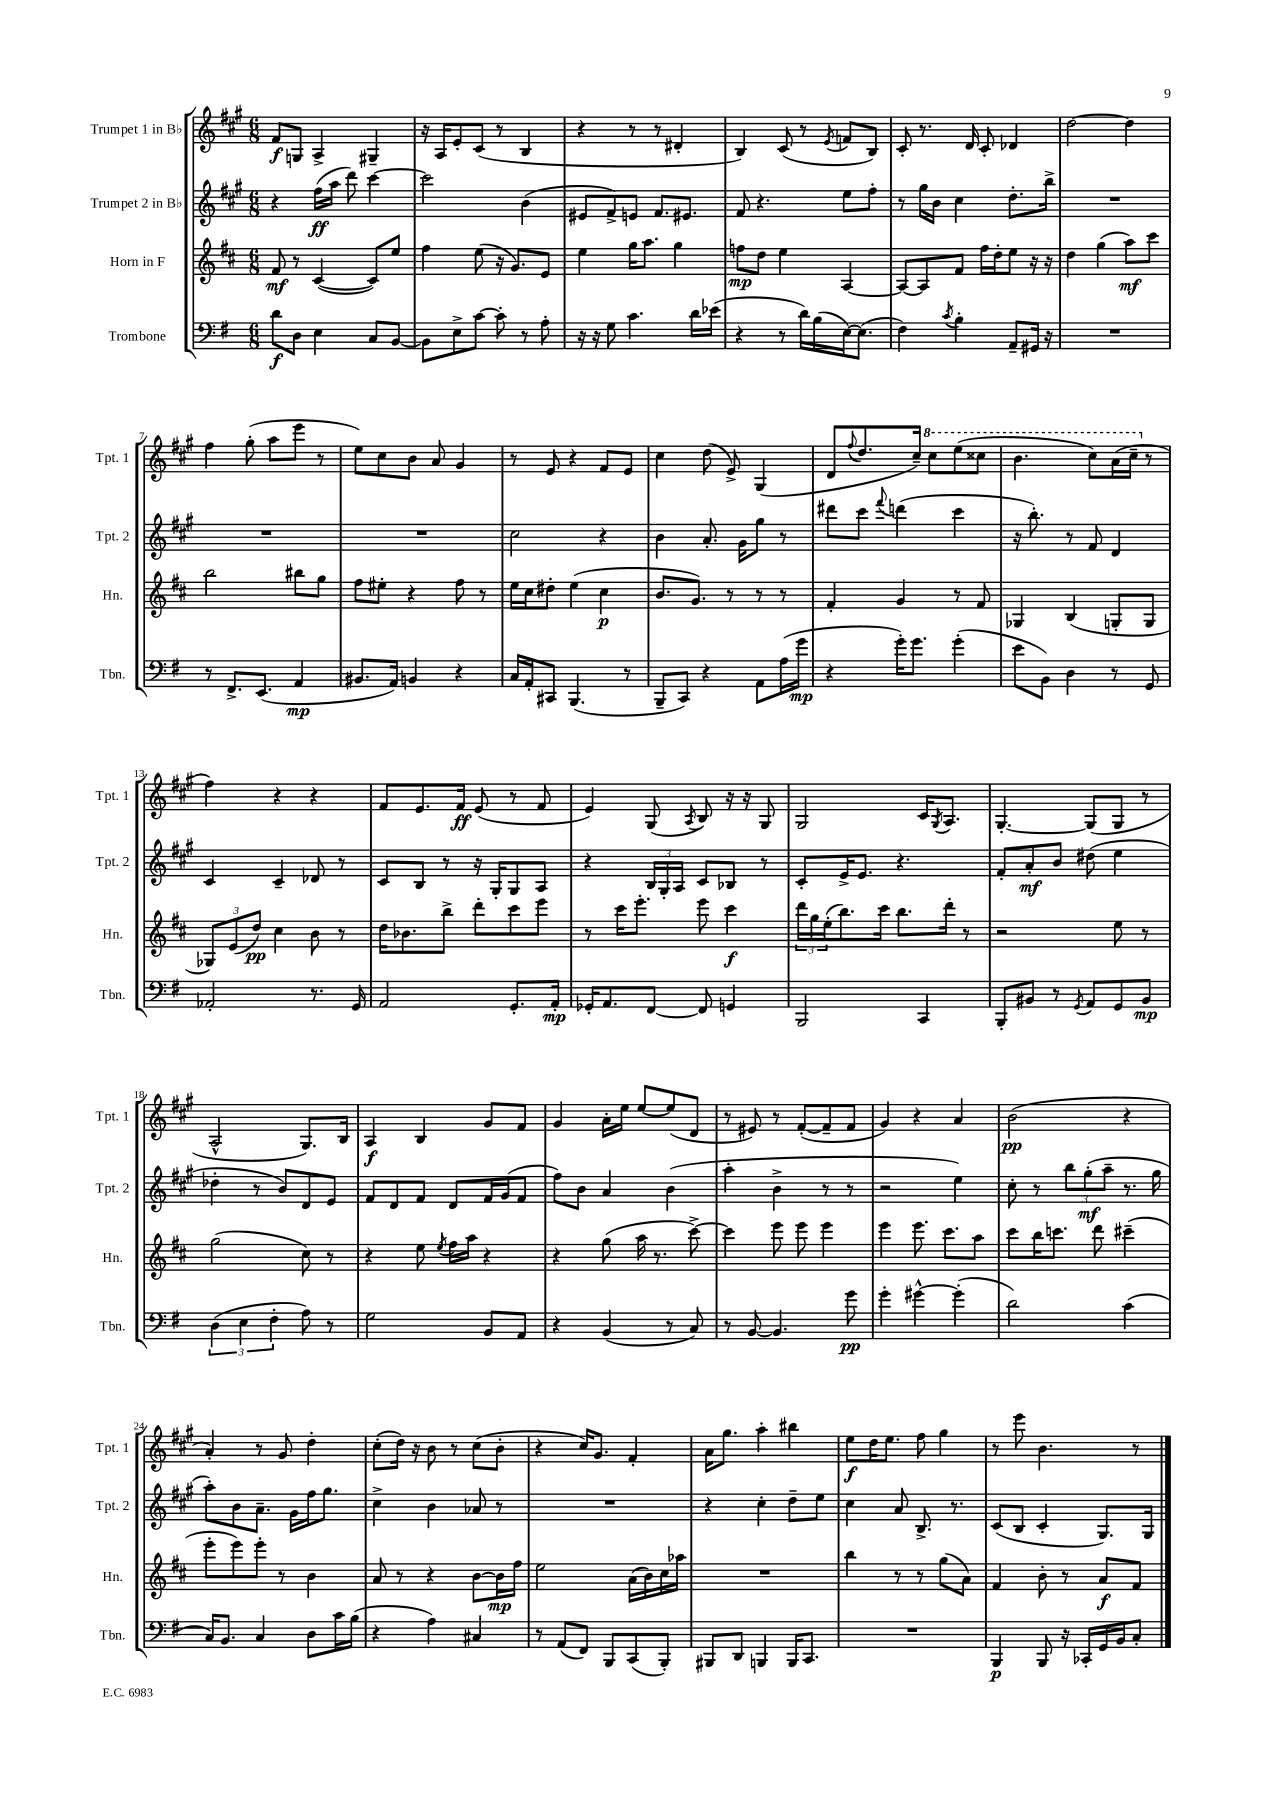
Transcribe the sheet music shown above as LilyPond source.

<<
\new StaffGroup <<
\new Staff = "s0" \with { instrumentName = "Trumpet 1 in Bb" shortInstrumentName = "Tpt. 1" } {
    \clef treble \key a \major \numericTimeSignature \time 6/8
    fis'8\f g8 a4-> gis4-- |
    r16 a16 e'8-. cis'8( r8 b4 |
    r4 r8 r8 dis'4-. |
    b4) cis'8( r8 \acciaccatura { e'8 } f'8 b8) |
    cis'8-. r8. d'16 cis'8-. des'4 |
    d''2~ d''4 |
    fis''4 gis''8-.( a''8 e'''8 r8 |
    e''8) cis''8 b'8 a'8 gis'4 |
    r8 e'8 r4 fis'8 e'8 |
    cis''4 d''8( e'8->) gis4( |
    d'8 \appoggiatura { fis''8 } d''8. cis''16--) \ottava #1 cis'''8 e'''8( cisis'''8 |
    b''4. cis'''8) a''16( cis'''16-- \ottava #0 r8 |
    fis''4) r4 r4 |
    fis'8 e'8. fis'16\ff e'8( r8 fis'8 |
    e'4) gis8( \acciaccatura { a8 } b8) r16 r16 gis8 |
    gis2 cis'16 \acciaccatura { gis8 } a8. |
    gis4.~-. gis8( gis8 r8 |
    a2-^ gis8.) b16 |
    a4\f b4 gis'8 fis'8 |
    gis'4 a'16-. e''16 e''8~ e''8( d'8 |
    r8 eis'8) r8 fis'8~-.( fis'8-- fis'8 |
    gis'4) r4 a'4 |
    b'2\pp( r4 |
    a'4-.) r8 gis'8 d''4-. |
    cis''8-.( d''16) r16 b'8 r8 cis''8( b'8-. |
    r4 cis''16) gis'8. fis'4-. |
    a'16 gis''8. a''4-. bis''4 |
    e''8\f d''16 e''8. fis''8 gis''4 |
    r8 e'''8 b'4. r8 \bar "|." |
}
\new Staff = "s1" \with { instrumentName = "Trumpet 2 in Bb" shortInstrumentName = "Tpt. 2" } {
    \clef treble \key a \major \numericTimeSignature \time 6/8
    r4 fis''16\ff( a''16 d'''8) cis'''4~ |
    cis'''2 b'4( |
    eis'8 fis'8->) e'8 fis'8. eis'8. |
    fis'8 r4. e''8 fis''8-. |
    r8 gis''16 b'16 cis''4 d''8.-. b''16-> |
    R2. |
    R2. |
    R2. |
    cis''2 r4 |
    b'4 a'8.-. gis'16 gis''8 r8 |
    dis'''8 cis'''8 \appoggiatura { fis'''8 } d'''4( cis'''4 |
    r16 b''8.-.) r8 fis'8 d'4 |
    cis'4 cis'4-- des'8 r8 |
    cis'8 b8 r8 r16 gis16-. gis8 a8 |
    r4 \tuplet 3/2 { b16 gis16-. a16 } cis'8 bes8 r8 |
    cis'8-. e'16-> e'8. r4. |
    fis'8-. a'8-.\mf b'8 dis''8( e''4 |
    des''4-. r8 b'8) d'8 e'8 |
    fis'8 d'8 fis'8 d'8 fis'16 gis'16( fis'8 |
    fis''8) b'8 a'4 b'4( |
    a''4-. b'4-> r8 r8 |
    r2 e''4) |
    cis''8-. r8 \tuplet 3/2 { b''8 gis''8-.\mf( a''8-- } r8. gis''16 |
    a''8-.) b'8 a'8.-- gis'16 fis''16 gis''8. |
    cis''4-> b'4 aes'8 r8 |
    R2. |
    r4 cis''4-. d''8-- e''8 |
    cis''4 a'8 b8.-> r8. |
    cis'8( b8 cis'4-. gis8.) gis16 \bar "|." |
}
\new Staff = "s2" \with { instrumentName = "Horn in F" shortInstrumentName = "Hn." } {
    \clef treble \key d \major \numericTimeSignature \time 6/8
    fis'8\mf r8 cis'4~( cis'8) e''8 |
    fis''4 e''8( r16 g'8.) e'8 |
    e''4 g''16 a''8. g''4 |
    f''8\mp d''8 e''4 a4~ |
    a8~ a8 fis'8 fis''16 d''16-. e''8 r16 r16 |
    d''4 g''4( a''8\mf) cis'''8 |
    b''2 bis''8 g''8 |
    fis''8 eis''8-. r4 fis''8 r8 |
    e''16 cis''16 dis''8-. e''4( cis''4\p |
    b'8. g'8.) r8 r8 r8 |
    fis'4-. g'4 r8 fis'8 |
    ges4 b4( g8-. g8 |
    \tuplet 3/2 { ges8) e'8( d''8\pp) } cis''4 b'8 r8 |
    d''16 bes'8. b''8-> d'''8-. cis'''8 e'''8 |
    r8 cis'''16 e'''8.-. e'''8 cis'''4\f |
    \tuplet 3/2 { d'''16 g''16 e''16-.( } b''8.) cis'''16 b''8. d'''16-. r8 |
    r2 e''8 r8 |
    g''2( cis''8) r8 |
    r4 e''8 \acciaccatura { e''8 } fis''16 a''16 r4 |
    r4 g''8( a''16 r8. cis'''8~->) |
    cis'''4 e'''8 e'''8 e'''4 |
    e'''4 e'''8. cis'''8. a''8 |
    cis'''8 b''16 c'''8. d'''8 cis'''4--( |
    e'''8-. e'''8) e'''8-. r8 b'4 |
    a'8 r8 r4 b'8~ b'16\mp fis''16 |
    e''2 a'16( b'16) cis''16 aes''16 |
    R2. |
    b''4 r8 r8 g''8( a'8) |
    fis'4 b'8-. r8 a'8\f fis'8 \bar "|." |
}
\new Staff = "s3" \with { instrumentName = "Trombone" shortInstrumentName = "Tbn." } {
    \clef bass \key g \major \numericTimeSignature \time 6/8
    d'8\f d8 e4 c8 b,8~ |
    b,8 e8-> c'8~ c'8-. r8 a8-. |
    r16 r16 g8 c'4. d'16 ees'16( |
    r4 r8 d'16) b16( e16~) e8.( |
    fis4) \acciaccatura { c'8 } b4-. a,8-- gis,16 r16 |
    R2. |
    r8 fis,8.-> e,8.( a,4\mp |
    bis,8. a,16) b,4 r4 |
    c16 a,16-. cis,8 b,,4.( r8 |
    b,,8-- c,8) r4 a,8 a16( g'16\mp |
    r4 g'16-.) g'8. g'4-.( |
    e'8 b,8) d4 r8 g,8 |
    aes,2-. r8. g,16 |
    a,2 g,8.-. a,16-.\mp |
    ges,16-. a,8. fis,8~ fis,8 g,4 |
    b,,2 c,4 |
    b,,8-. bis,8 r8 \acciaccatura { g,8 } a,8 g,8 bis,8\mp |
    \tuplet 3/2 { d4( e4 fis4-. } a8) r8 |
    g2 b,8 a,8 |
    r4 b,4( r8 c8) |
    r8 b,8~ b,4. g'8\pp |
    g'4-. gis'4~-^ gis'4-.( |
    d'2) c'4( |
    c16) b,8. c4 d8 c'16 b16( |
    r4 a4) cis4 |
    r8 a,8( fis,8) b,,8 c,8( b,,8-.) |
    bis,,8 d,8 b,,4 b,,16 c,8. |
    R2. |
    b,,4\p b,,8 r16 ces,16-. g,16 b,16 c8-. \bar "|." |
}
>>
>>
